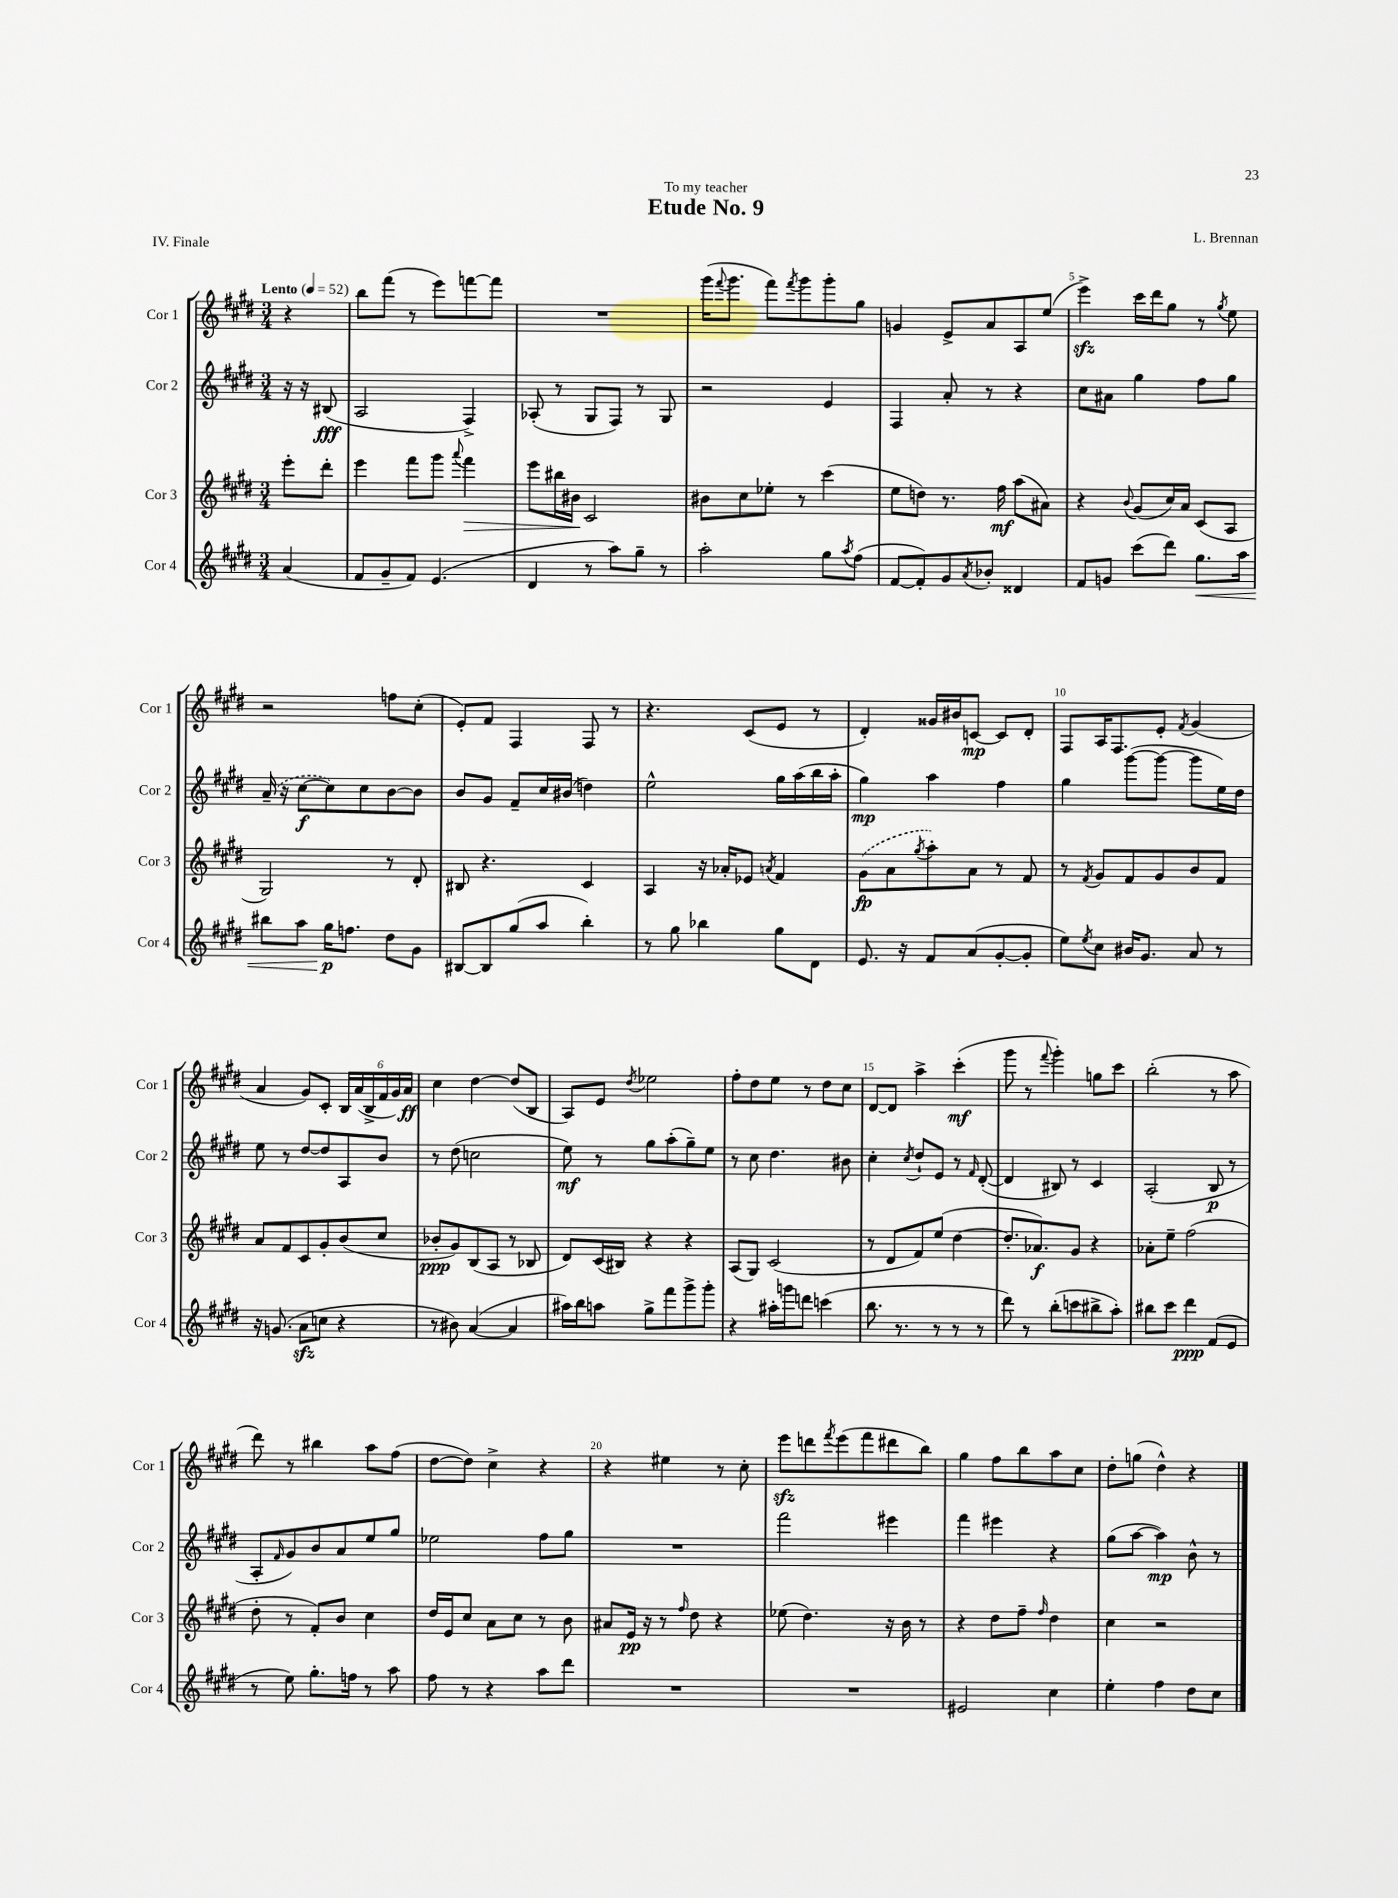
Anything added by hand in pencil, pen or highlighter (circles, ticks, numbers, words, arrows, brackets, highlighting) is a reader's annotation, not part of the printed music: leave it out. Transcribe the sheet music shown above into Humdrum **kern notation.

**kern	**kern	**kern	**kern
*staff4	*staff3	*staff2	*staff1
*clefG2	*clefG2	*clefG2	*clefG2
*k[f#c#g#d#]	*k[f#c#g#d#]	*k[f#c#g#d#]	*k[f#c#g#d#]
*M3/4	*M3/4	*M3/4	*M3/4
*MM52	*MM52	*MM52	*MM52
(4a/	8eee'\L	16r	4r
.	.	16r	.
.	8ddd#'\J	(8B#/	.
=	=	=	=
8f#/L	4eee\	2A/	8bb\L
8g#~/	.	.	(8fff#\J
8f#/J)	8fff#\L	.	8r
(4.e/	8ggg#\J	.	8eee\L)
.	8qqaaa/	.	.
.	4fff#\	4F#^/)	[8fff\
.	.	.	8fff\]J
=	=	=	=
4d#/	8eee\L	(8A-'/	2.r
.	16bb#\L	8r	.
.	16b#\JJ	.	.
8r	2c#/	8G#/L	.
8aa\L)	.	8F#/J)	.
8gg#~\J	.	8r	.
8r	.	8G#/	.
=	=	=	=
2aa'\	8b#\L	2r	(16ggg#\LK
.	.	.	8qqfff#/
.	.	.	8.ggg#\J
.	8cc#\	.	.
.	8ee-'\J	.	8fff#\L)
.	.	.	8qfff#/
.	8r	.	8ggg#\
8gg#\L	(4ccc#\	4e/	8ggg#'\
8qaa/	.	.	.
(8ff#\J	.	.	8gg#\J
=	=	=	=
[8f#/L	8ee\L	4F#/	4g/
8f#'/])	8dd\J)	.	.
8g#/	8.r	8a'/	8e^/L
8qa/	.	.	.
8b-'/J	.	8r	8a/
.	16ff#\	.	.
4d##/	(8aa\L	4r	8A/
.	8a#\J)	.	(8ee/J
=	=	=	=
8f#/L	4r	8cc#\L	4eee^\)
8g/J	.	8a#\J	.
.	8qqb/	.	.
(8ccc#\L	(8g#/L	4gg#\	16ccc#\LL
.	.	.	16ddd#\J
8ddd#\J)	16cc#/L)	.	8gg#\J
.	16a/JJ	.	.
8.gg#\L	(8c#/L	8ff#\L	8r
.	.	.	8qgg#/
.	8A/J	8gg#\J	8ee\
16aa\Jk	.	.	.
=	=	=	=
8bb#\L	2G#/)	(16a~/	2r
.	.	16r	.
8aa\J	.	[8cc#\L	.
16gg#\LK	.	8cc#\])	.
8.ff\J	.	.	.
.	.	8cc#\	.
8dd#\L	8r	[8b\	8ff\L
8g#\J	8d#'/	8b\]J	(8cc#'\J
=	=	=	=
[8B#/L	8B#/	8b/L	8e'/L)
8B#/]	4.r	8g#/J	8f#/J
(8gg#/	.	8f#~/L	4F#/
8aa/J	.	16cc#/L	.
.	.	(16b#/JJ	.
4bb'\)	4c#/	4dd\)	8F#/
.	.	.	8r
=	=	=	=
8r	4A/	2ee^^\	4.r
8gg#\	.	.	.
4bb-\	16r	.	.
.	16a-'/LK	.	.
.	8e-/J	.	(8c#/L
.	8qa/	.	.
8gg#\L	4f#/	16gg#\LL	8e/J
.	.	(16aa\	.
8d#\J	.	16bb\	8r
.	.	16aa'\JJ	.
=	=	=	=
8.e/	(8g#\L	4gg#\)	4d#'/)
.	8a\	.	.
16r	.	.	.
.	8qgg#/	.	.
8f#/L	8aa'\)	4aa\	16g##/LL
.	.	.	16b#/J
(8a/	8a\J	.	[8c/J
[8g#'/	8r	4ff#\	8c/]L
8g#'/]J	8f#/	.	8d#'/J
=	=	=	=
8ee\L)	8r	4gg#\	8F#/L
8qee/	8qf#/	.	.
8cc#\J	8g#/L	.	16A/K
.	.	.	8.F#/
16b#/LK	8f#/	([8ggg#\L	.
8.g#/J	.	.	.
.	8g#/	8ggg#\_J	8e'/J
.	.	.	8qf#/
8a/	8b/	8ggg#\]L	(4g#/
8r	8f#/J	16ee\L)	.
.	.	16dd#\JJ	.
=	=	=	=
16r	8a/L	8ee\	4a/
(8.g/	.	.	.
.	8f#/	8r	.
8a\L	8c#/	[8dd#/L	8g#/L)
8cc\J	8g#'/	8dd#/]	8c#'/J
4r	(8b/	8A/	24B/LL
.	.	.	(24a/
.	.	.	24B^/
.	8cc#/J	8b/J	24f#/
.	.	.	24g#/)
.	.	.	24a/JJ
=	=	=	=
8r	8b-'/L	8r	4cc#\
8b#\)	8g#/)	(8dd#\	.
([4a/	(8B/	2cc\	[4dd#\
.	8A/J	.	.
4a/]	8r	.	(8dd#/]L
.	8B-/	.	8B/J
=	=	=	=
16aa#\LL)	8d#/L)	8ee\)	8A/L)
16bb\J	.	.	.
8aa\J	(16c#/L	8r	8e/J
.	16B#/JJ)	.	.
.	.	.	8qdd#/
8gg#^\L	4r	8gg#\L	2ee-\
8fff#\	.	(8aa'\	.
8ggg#^\	4r	8gg#~\)	.
8ggg#'\J	.	8ee\J	.
=	=	=	=
4r	(8A/L	8r	8ff#'\L
.	8G#/J)	8cc#\	8dd#\
16aa#'\LL	(2c#/	4.dd#\	8ee\J
16ggg\J	.	.	.
8ddd\J	.	.	8r
(4ccc\	.	.	8dd#\L
.	.	8b#\	8cc#\J
=	=	=	=
8.bb\	8r	4cc#'\	[8d#/L
.	8d#/L	.	8d#/]J
8.r	.	.	.
.	.	8qcc#/	.
.	8f#/)	8dd#`/L	4aa^\
8r	(8ee/J	8e/J	.
8r	[4dd#\	8r	(4ccc#'\
.	.	16qqf#/	.
8r	.	([8d#'/	.
=	=	=	=
8ddd#\)	8.dd#'/]L	4d#/]	8ggg#\
8r	.	.	8r
.	8.a-/)	.	.
.	.	.	8qqfff#/
(8bb'\L	.	8B#/)	4ggg#'\)
8ccc\	8g#/J	8r	.
8bb#^\	4r	4c#/	8gg\L
8aa'\J)	.	.	8ccc#\J
=	=	=	=
8bb#\L	8a-'\L	(2A'/	(2bb'\
8ccc#\J	8ee~\J	.	.
4ddd#\	(2ff#\	.	.
(8f#/L	.	8B/	8r
8e/J	.	8r	8aa\
=	=	=	=
8r	8dd#'\	8A'/L	8ddd#\)
.	.	16qqf#/	.
8ee\)	8r	8g#/)	8r
8.gg#'\L	8f#'/L)	8b/	4bb#\
.	8b/J	8a/	.
16ff\Jk	.	.	.
8r	4cc#\	8ee/	8aa\L
8aa\	.	8gg#/J	(8ff#\J
=	=	=	=
8ff#\	16dd#/LL	2ee-\	[8dd#\L
.	16e/J	.	.
8r	8cc#/J	.	8dd#\]J)
4r	8a\L	.	4cc#^\
.	8cc#\J	.	.
8aa\L	8r	8ff#\L	4r
8ddd#\J	8b\	8gg#\J	.
=	=	=	=
2.r	8a#/L	2.r	4r
.	16e/Jk	.	.
.	16r	.	.
.	8r	.	4ee#\
.	16qqff#/	.	.
.	8dd#\	.	.
.	4r	.	8r
.	.	.	8cc#'\
=	=	=	=
2.r	(8ee-\	2fff#\	8eee\L
.	4.dd#\)	.	8ddd\
.	.	.	8qfff#/
.	.	.	(8eee\
.	.	.	8fff#\
.	16r	4eee#\	8ddd#\
.	16b\	.	.
.	8r	.	8bb\J)
=	=	=	=
2e#/	4r	4fff#\	4gg#\
.	8dd#\L	4eee#\	8ff#\L
.	8ff#~\J	.	8bb\
.	16qqff#/	.	.
4cc#\	4dd#\	4r	8aa\
.	.	.	8cc#\J
=	=	=	=
4ee'\	4cc#\	(8gg#\L	8dd#'\L
.	.	[8aa\J	(8gg\J
4ff#\	2r	4aa\])	4dd#^^\)
8dd#\L	.	8b^^\	4r
8cc#\J	.	8r	.
==	==	==	==
*-	*-	*-	*-
